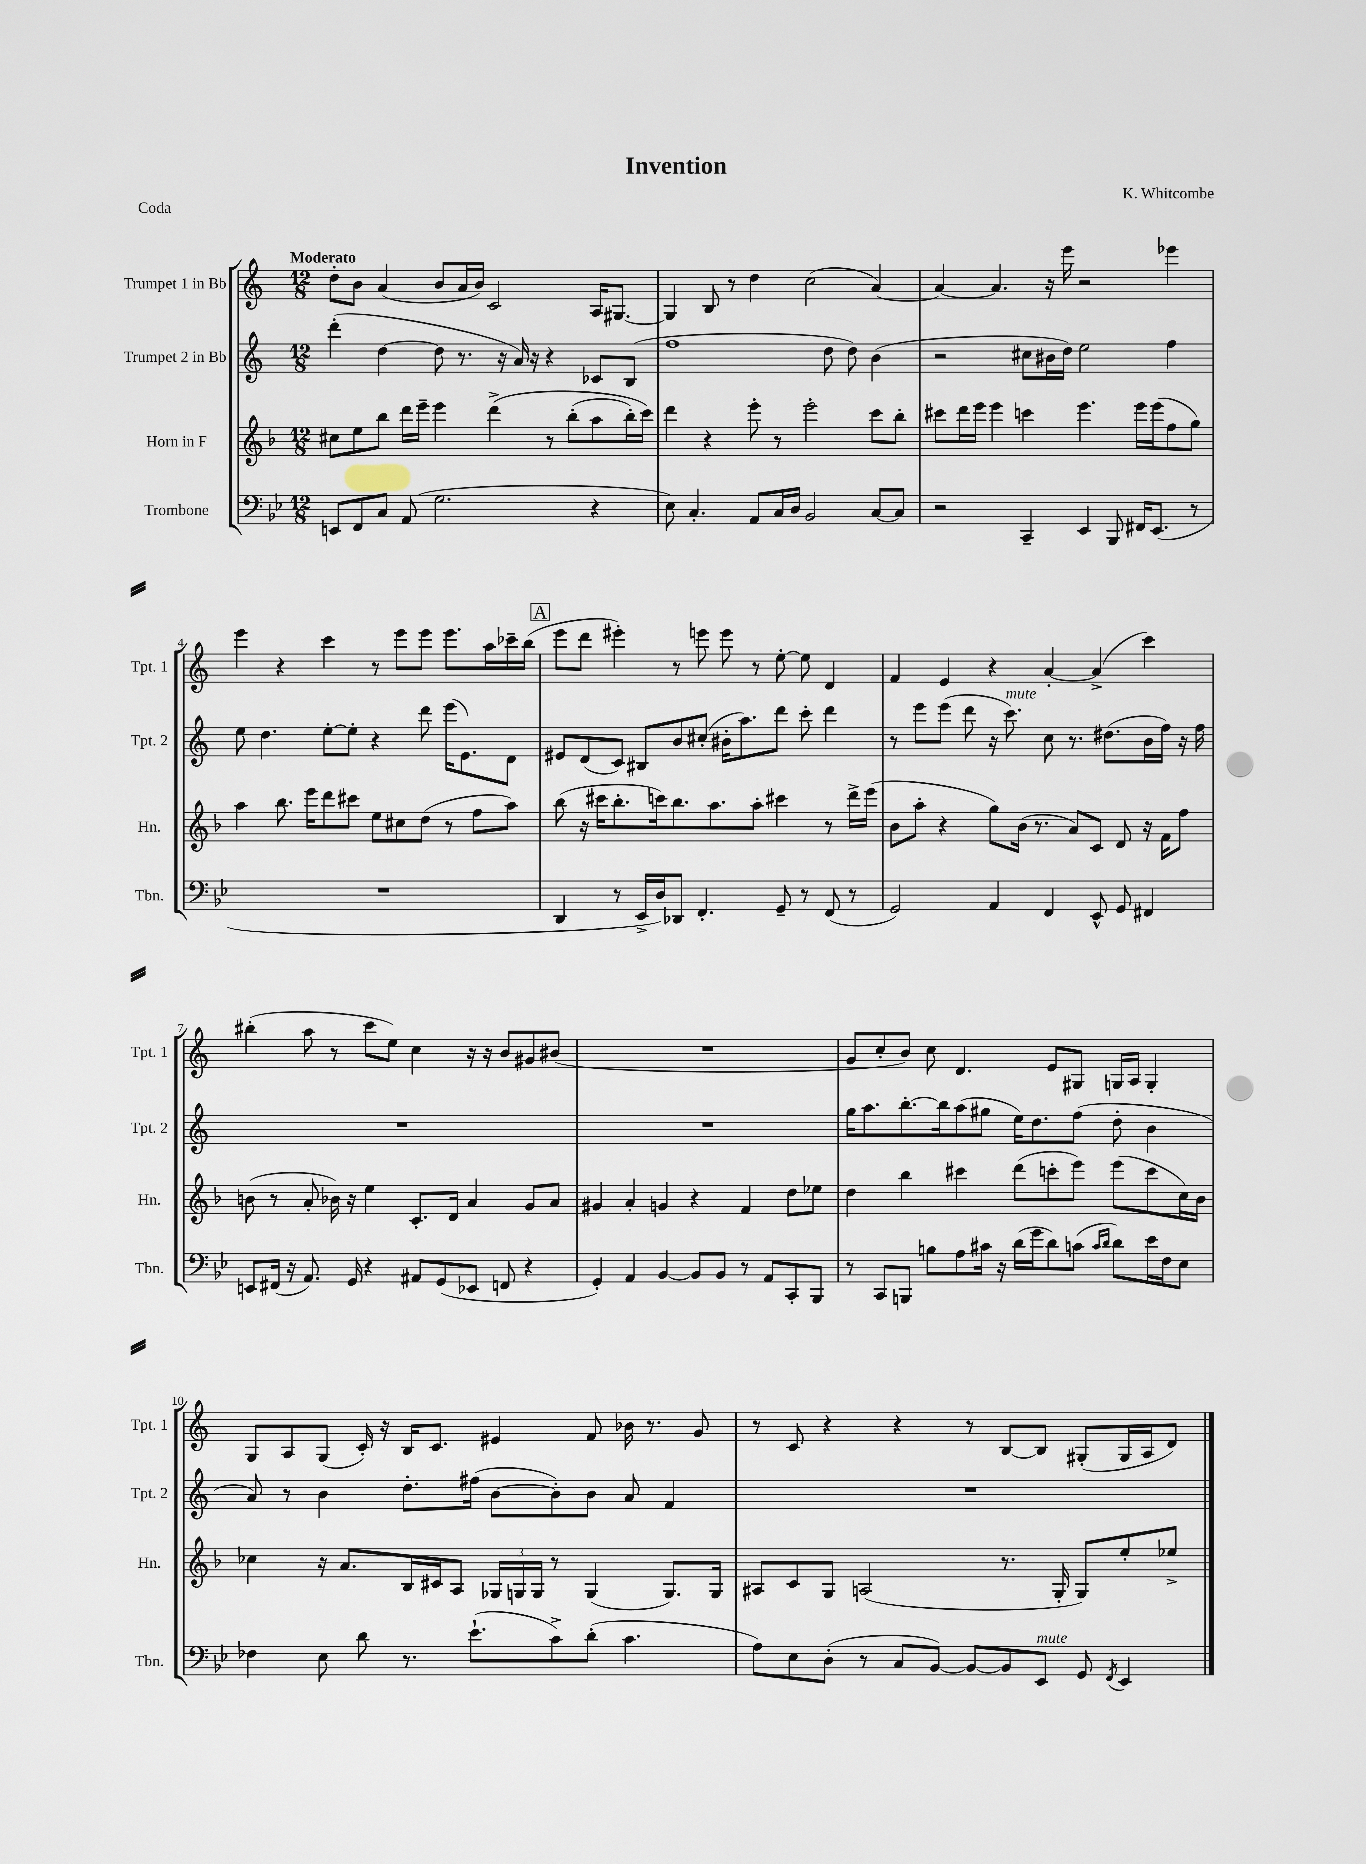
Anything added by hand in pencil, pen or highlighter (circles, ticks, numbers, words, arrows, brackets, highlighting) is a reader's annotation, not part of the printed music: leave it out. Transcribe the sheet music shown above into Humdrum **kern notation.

**kern	**kern	**kern	**kern
*staff4	*staff3	*staff2	*staff1
*clefF4	*clefG2	*clefG2	*clefG2
*k[b-e-]	*k[b-]	*k[]	*k[]
*M12/8	*M12/8	*M12/8	*M12/8
8EE/L	8cc#\L	(4ddd'\	8dd'\L
8FF/	8ee\	.	8b\J
8C/J	8bb-\J	[4dd\	(4a/
(8AA/	16ddd\LL	.	.
.	16eee~\JJ	.	.
2.G\	4eee\	8dd\]	8b/L
.	.	8.r	16a/L
.	.	.	16b/JJ)
.	&(4ddd^\	.	2c/
.	.	16r	.
.	.	16a/)	.
.	.	16r	.
.	8r	4r	.
.	(8bb-'\L	.	.
4r	8aa\	8c-/L	16A/LK
.	.	.	[8.G#/J
.	16bb-'\L)	(8B/J	.
.	16ccc\JJ&)	.	.
=	=	=	=
8E-\)	4ddd\	1ff	4G#/]
4.C'/	.	.	.
.	4r	.	8B/
.	.	.	8r
8AA/L	8eee'\	.	4dd\
16C/L	8r	.	.
16D/JJ	.	.	.
2BB-/	2eee'\	.	(2cc\
.	.	8dd\	.
.	.	8dd\)	.
[8C/L	8ccc\L	(4b\	[4a/)
8C/]J	8bb-'\J	.	.
=	=	=	=
2r	8ccc#\L	2r	4a/_
.	16ddd\L	.	.
.	16eee\JJ	.	.
.	4eee\	.	4.a/]
4CC~/	4ccc\	8cc#\L	.
.	.	16b#\L	16r
.	.	16dd\JJ)	16eee\
4EE-/	4.eee\	2ee\	2r
8BBB-/	.	.	.
16FF#/LK	16eee\LL	.	.
(8.EE-/J	(16eee\J	.	.
.	8ff\	4ff\	4eee-\
8r	8gg\J)	.	.
=	=	=	=
1.r	4aa\	8ee\	4eee\
.	.	4.dd\	.
.	8.bb-\	.	4r
.	16eee\LK	.	.
.	8ddd\	[8ee'\L	4ccc\
.	8ccc#\J	8ee'\]J	.
.	8ee\L	4r	8r
.	8cc#\	.	8eee\L
.	(8dd\J	8ddd\	8eee\J
.	8r	(16eee\LK	8.eee\L
.	.	8.e\)	.
.	8ff\L	.	.
.	.	.	16aa\L
.	8aa\J)	8d\J	16ccc-~\
.	.	.	(16bb\JJ
=	=	=	=
4DD/	(8bb-\	8e#/L	8eee\L
.	16r	(8d/	8ddd\J
.	16ccc#\LK	.	.
8r	8.bb-'\	8c/J)	4eee#'\)
16EE-^/LL	.	8B#/L	.
16D/J)	16ccc\k)	.	.
8DD-/J	8.bb-\	8b/	8r
4.FF'/	.	(8cc#'/J	8eee\
.	8.aa\	.	.
.	.	16b#'\LK	8eee\
.	.	8.aa\)	.
.	8aa'\J	.	8r
8GG~/	4ccc#\	8ddd\J	[8ee'\
8r	.	8ccc'\	8ee\]
(8FF/	8r	4ddd\	4d/
8r	16ddd^\LL	.	.
.	(16eee\JJ	.	.
=	=	=	=
2GG/)	8b-\L	8r	4f/
.	8aa'\J	8eee\L	.
.	4r	(8eee\J	4e/
.	.	8ddd\	.
4AA/	8gg\L)	16r	4r
.	.	8.ccc\)	.
.	(16b-\Jk	.	.
.	8.r	.	.
4FF/	.	8cc\	[4a'/
.	8a/L)	8.r	.
8EE-^^/	8c/J	.	(4a^/]
.	.	(8.dd#\L	.
8GG/	8d/	.	.
4FF#/	16r	16b\L	4ccc\)
.	16f\LK	16ff\JJ)	.
.	8ff\J	16r	.
.	.	16ff\	.
=	=	=	=
8EE/L	(8b\	1.r	(4bb#'\
(16FF#/Jk	8r	.	.
16r	.	.	.
8.AA/)	8a'/	.	8aa\
.	16b-\)	.	8r
16GG/	16r	.	.
4r	4ee\	.	8ccc\L
.	.	.	8ee\J)
8AA#/L	8.c'/L	.	4cc\
(8GG/	.	.	.
.	16d/Jk	.	.
8EE-/J	4a/	.	16r
.	.	.	16r
8FF/	.	.	8b/L
4r	8g/L	.	8g#/
.	8a/J	.	(8b#/J
=	=	=	=
4GG'/)	4g#/	1.r	1.r
4AA/	4a'/	.	.
[4BB-/	4g/	.	.
8BB-/]L	4r	.	.
8BB-/J	.	.	.
8r	4f/	.	.
8AA/L	.	.	.
8CC'/	8dd\L	.	.
8BBB-/J	8ee-\J	.	.
=	=	=	=
8r	4dd\	16gg\LK	8g/L
.	.	8.aa\	.
8CC/L	.	.	8cc'/
8BBB/J	4bb-\	[8.bb'\	8b/J)
8B\L	.	.	8cc\
.	.	16bb\]k	.
8A\	4ccc#\	(8aa\	4.d/
16c#\Jk	.	8gg#\J	.
16r	.	.	.
(16d\LL	(8ddd\L	16ee\LK)	.
16g\J	.	8.dd\	.
8d\)	8ccc'\	.	8e/L
(8c\J	8eee\J)	(8ff\J	8G#/J
16qqc/LL	.	.	.
16qqd/JJ	.	.	.
8d\L)	(8eee\L	8dd'\	16G/LL
.	.	.	16A/JJ
16e-\L	8ccc\	4b\	4G'/
16F\J	.	.	.
8E-\J	16cc\L)	.	.
.	16b-\JJ	.	.
=	=	=	=
4F-\	4cc-\	8a/)	8G/L
.	.	8r	8A/
8E-\	16r	4b\	(8G/J
.	8.a/L	.	.
8d\	.	.	16c'/)
.	.	.	16r
8.r	16B-/L	8.dd'\L	16B/LK
.	16c#/J	.	8.c/J
.	8A/J	.	.
(8.e-`\L	.	(16ff#\Jk	.
.	24G-/LL	[8b\L	4e#/
.	24G/	.	.
.	24G/JJ	.	.
8c^\)	8r	8b'\])	.
(8d'\J	(4G/	8b\J	8f/
4.c\	.	8a/	16b-\
.	.	.	8.r
.	8.G/L)	4f/	.
.	.	.	8g/
.	16G/Jk	.	.
=	=	=	=
8A\L)	8A#/L	1.r	8r
8E-\	8c/	.	8c/
(8D'\J	8G/J	.	4r
8r	(2A/	.	.
8C/L	.	.	4r
[8BB-/J)	.	.	.
8BB-/_L	.	.	8r
8BB-/]	8.r	.	[8B/L
8EE-/J	.	.	8B/]J
.	16G'/	.	.
8GG/	8G/L)	.	(8G#'/L
8qFF/	.	.	.
4EE-/	8ee'/	.	16G#/L
.	.	.	16A/J
.	8ee-^/J	.	8d/J)
==	==	==	==
*-	*-	*-	*-
